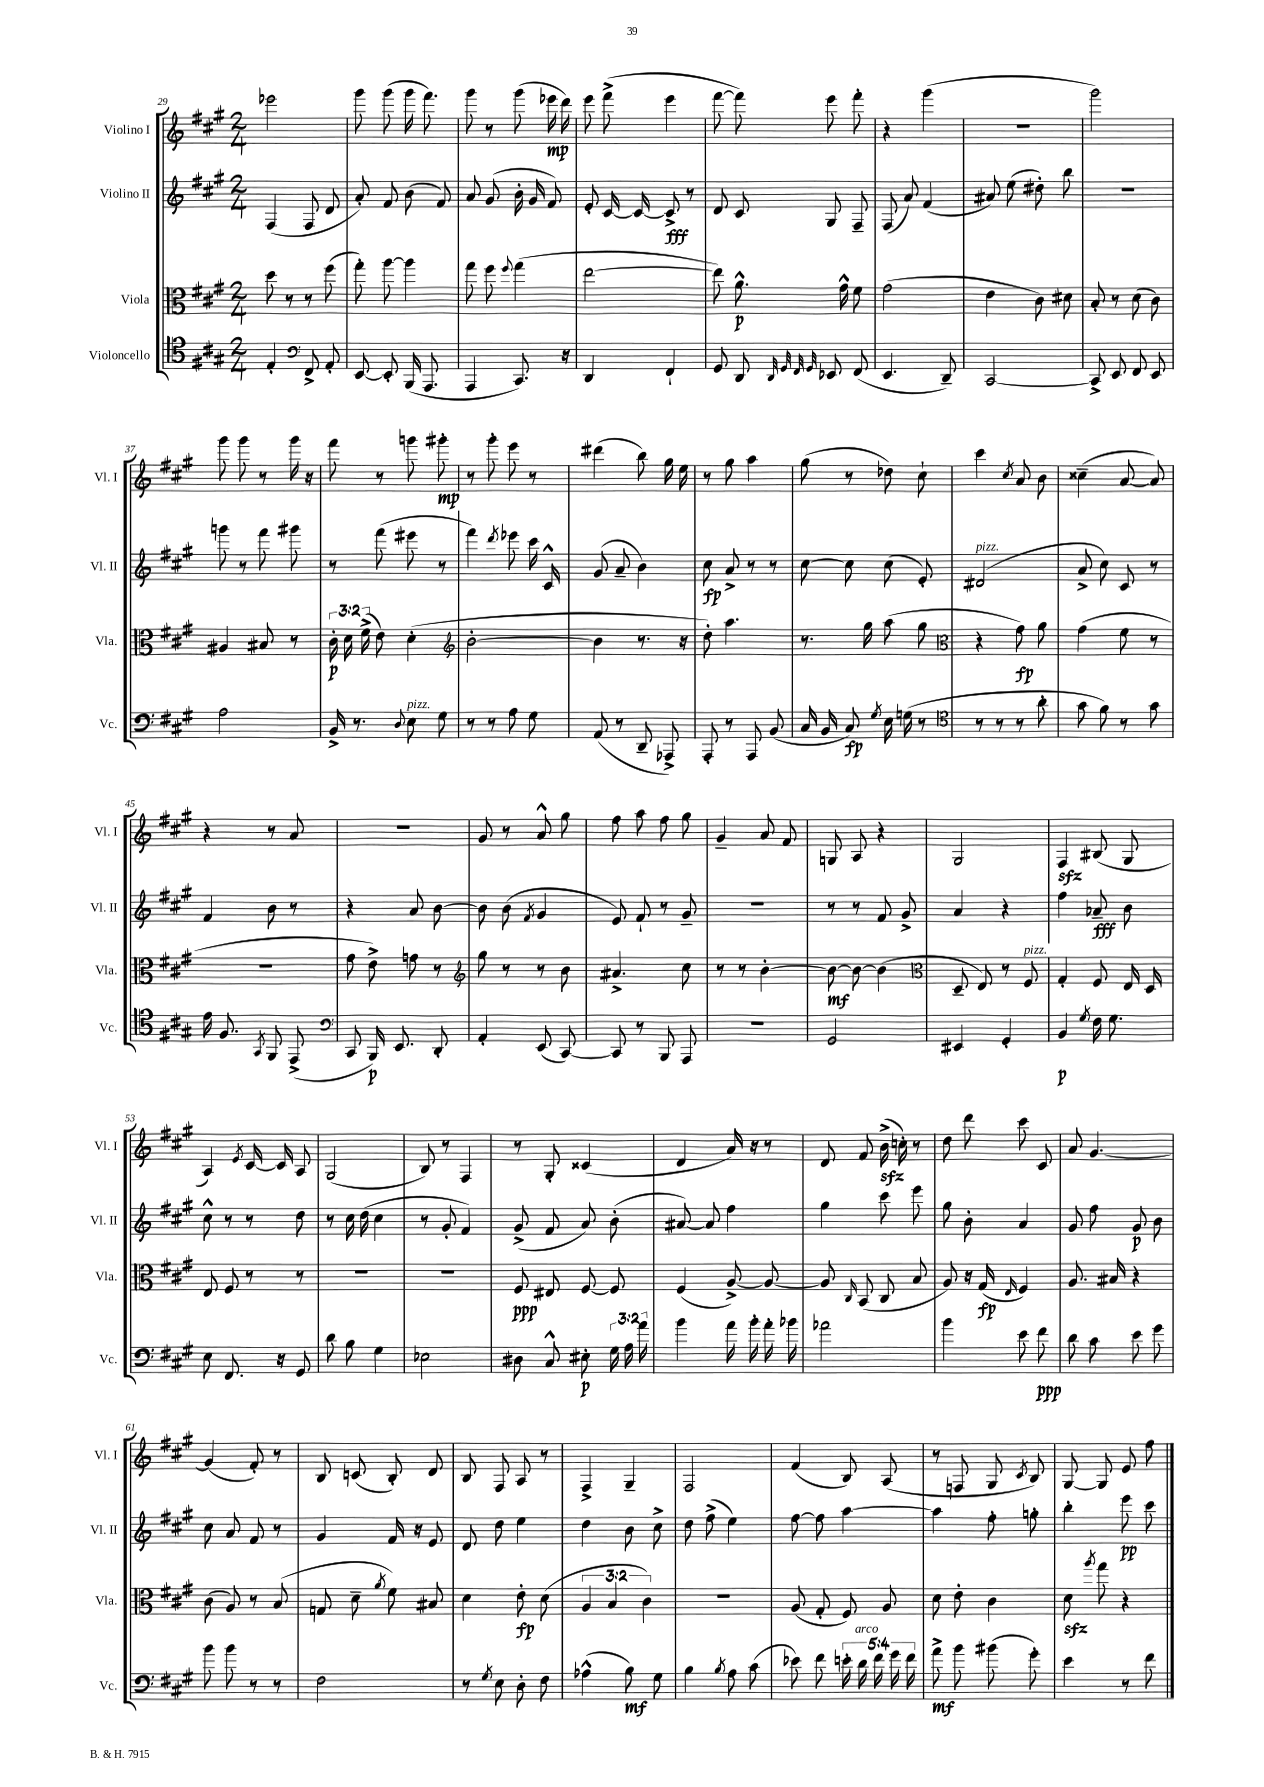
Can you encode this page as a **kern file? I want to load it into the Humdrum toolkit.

**kern	**kern	**kern	**kern
*staff4	*staff3	*staff2	*staff1
*clefC4	*clefC3	*clefG2	*clefG2
*k[f#c#g#]	*k[f#c#g#]	*k[f#c#g#]	*k[f#c#g#]
*M2/4	*M2/4	*M2/4	*M2/4
4E'/	8dd\	(4F#/	2eee-\
.	8r	.	.
*clefF4	*	*	*
8FF#^/	8r	8F#/	.
8AA'/	(8ff#\	8d/	.
=	=	=	=
[8EE/	8gg#'\)	8a'/)	8ggg#\
8EE'/]	[8aa\	8f#/	(8ggg#\
(16BBB/	4aa\]	(8b\	16ggg#\
8.AAA/	.	.	8.fff#\)
.	.	8f#/)	.
=	=	=	=
4AAA/	8gg#\	8a/	8ggg#\
.	8ff#\	(8g#/	8r
.	8qqff#/	.	.
8.CC#/)	(4gg#\	16b'\	(8ggg#\
.	.	16g#/	.
.	.	8f#/)	16eee-\
16r	.	.	16ddd\)
=	=	=	=
4DD/	[2ee\	8e'/	8eee\
.	.	[16c#/	(8fff#^\
.	.	16c#/_	.
4FF#`/	.	8c#^/]	4eee\
.	.	8r	.
=	=	=	=
8GG#/	8ee\])	8d/	[8fff#\
8DD/	8.a^^\	8c#/	8fff#\])
32qqDD/	.	.	.
32qqGG#/	.	.	.
32qqFF#/	.	.	.
32qqGG#/	.	.	.
8EE-/	.	8G#/	8eee\
.	16g#^^\	.	.
(8FF#/	8f#\	8F#~/	8fff#'\
=	=	=	=
4.EE/	(2g#\	(8F#/	4r
.	.	8a/)	.
.	.	(4f#/	(4ggg#\
8DD~/)	.	.	.
=	=	=	=
[2CC#/	4e\	8a#/)	2r
.	.	(8ee\	.
.	8c#\)	8dd#'\)	.
.	8d#\	8bb\	.
=	=	=	=
8CC#^/]	8B'/	2r	2ggg#\)
8EE/	8r	.	.
8FF#/	(8d\	.	.
8EE/	8c#\)	.	.
=	=	=	=
2A\	4A#/	8ggg\	8ggg#\
.	.	8r	8ggg#\
.	8B#/	8fff#\	8r
.	8r	8ggg#\	16ggg#\
.	.	.	16r
=	=	=	=
16BB^/	24c#'\	8r	8fff#\
.	24d\	.	.
8.r	.	.	.
.	(24f#^\	.	.
.	8e\)	(8fff#\	8r
8qqD/	.	.	.
8E\	(4d'\	8eee#\	8ggg\
8G#\	.	8r	8ggg#'\
=	=	=	=
*	*clefG2	*	*
8r	[2b'\	4fff#\)	8r
8r	.	.	8ggg#'\
.	.	8qddd/	.
8A\	.	8eee-\	8eee\
8G#\	.	16ccc#\	8r
.	.	16c#^^/	.
=	=	=	=
(8AA/	4b\]	(8g#/	(4ddd#\
8r	.	8a~/	.
8DD~/	8.r	4b\)	8bb\)
8AAA-^/)	.	.	16gg#\
.	16r	.	16ee\
=	=	=	=
8AAA'/	8dd'\)	8cc#\	8r
8r	4.aa\	8a^/	8gg#\
8AAA/	.	8r	4aa\
(8BB/	.	8r	.
=	=	=	=
16C#/	8.r	[8cc#\	(8gg#\
16BB/	.	.	.
8C#/)	.	8cc#\]	8r
.	16gg#\	.	.
8qG#/	.	.	.
16E\	(8aa\	(8cc#\	8dd-\)
(16G\	.	.	.
8r	8gg#\	8e'/)	8cc#`\
=	=	=	=
*clefC4	*clefC3	*	*
8r	4r	(2d#/	4ccc#\
8r	.	.	.
.	.	.	8qcc#/
8r	8g#\)	.	8a/
8a'\	8a\	.	8b\
=	=	=	=
8g#\	(4g#\	8a^/	(4cc##~\
8f#\)	.	8cc#\)	.
8r	8f#\	8c#/	[8a/
8g#\	8r	8r	8a/])
=	=	=	=
16e\	2r	4f#/	4r
8.F#/	.	.	.
8qGG#/	.	.	.
8FF#/	.	8b\	8r
(8EE^/	.	8r	8a/
=	=	=	=
*clefF4	*	*	*
8CC#/	8g#\	4r	2r
16BBB/)	8e^\)	.	.
8.EE/	.	.	.
.	8g\	8a/	.
8DD'/	8r	[8b\	.
=	=	=	=
*	*clefG2	*	*
4AA'/	8gg#\	8b\]	8g#/
.	8r	(8b\	8r
.	.	8qf#/	.
(8EE/	8r	4g#/	8a^^/
[8CC#/)	8b\	.	8gg#\
=	=	=	=
8CC#/]	4.a#^/	8e/)	8ff#\
8r	.	8f#`/	8aa\
8BBB/	.	8r	8ff#\
8AAA/	8cc#\	8g#~/	8gg#\
=	=	=	=
2r	8r	2r	4g#~/
.	8r	.	.
.	[4b'\	.	8a/
.	.	.	8f#/
=	=	=	=
2GG#/	8b\_	8r	8G/
.	8b\_	8r	8A/
.	(4b\]	8f#/	4r
.	.	8g#^/	.
=	=	=	=
*	*clefC3	*	*
4EE#/	8D~/	4a/	2G#/
.	8E/)	.	.
4GG#'/	8r	4r	.
.	8F#/	.	.
=	=	=	=
4BB/	4G#'/	4ff#\	4F#/
8qG#/	.	.	.
16F#\	8F#/	8a-~/	(8B#/
8.G#\	.	.	.
.	16E/	8b\	8G#/
.	16D/	.	.
=	=	=	=
8E\	8E/	8cc#^^\	4A/)
8.FF#/	8F#/	8r	.
.	.	.	8qe/
.	8r	8r	[16c#/
16r	.	.	16c#/]
8GG#/	8r	8dd\	8A/
=	=	=	=
8d\	2r	8r	(2G#/
8B\	.	16cc#\	.
.	.	(16dd\	.
4G#\	.	4cc#\	.
=	=	=	=
2E-\	2r	8r	8B/)
.	.	8g#'/	8r
.	.	4f#/)	4F#/
=	=	=	=
8D#\	8F#/	(8g#^/	8r
8C#^^/	8E#/	8f#/	8G#'/
8E#'\	[8F#/	8a/)	(4c##/
24G#\	8F#/]	(8b'\	.
24A\	.	.	.
24a\	.	.	.
=	=	=	=
4b\	(4F#/	[8a#/)	4d/
.	.	8a#/]	.
16a\	[8A^/)	4ff#\	16a/)
16b'\	.	.	16r
16a'\	8A/_	.	8r
16b-\	.	.	.
=	=	=	=
2a-\	8A/]	4gg#\	8d/
.	16qqC#/	.	.
.	(8BB/	.	8f#/
.	8C#/	8ccc#\	(16b^\
.	.	.	16cc'\)
.	8B/	8eee\	8r
=	=	=	=
4b\	8A/)	8gg#\	8dd\
.	16r	8b'\	8ddd\
.	(16G#/	.	.
.	16qqE/	.	.
8e\	4F#/)	4a/	8ccc#\
8f#\	.	.	8c#/
=	=	=	=
8d\	8.A/	8g#/	8a/
8c#\	.	8ff#\	[4.g#/
.	16B#/	.	.
8e\	4r	8g#/	.
8g#\	.	8b\	.
=	=	=	=
8b\	(8c#\	8cc#\	(4g#/]
8b\	8A/)	8a/	.
8r	8r	8f#/	8f#'/)
8r	(8B/	8r	8r
=	=	=	=
2F#\	8G/	4g#/	8B/
.	8d~\	.	(8c/
.	8qa/	.	.
.	8f#\)	16f#/	8B'/)
.	.	16r	.
.	8B#/	8e/	8d/
=	=	=	=
8r	4d\	8d/	8B/
8qG#/	.	.	.
8E\	.	8dd\	8F#/
8D'\	8e'\	4ee\	8A/
8F#\	(8d\	.	8r
=	=	=	=
(4A-^^\	6A/	4dd\	4F#^/
.	6B/	.	.
8B\)	.	8b\	4G#~/
.	6c#\)	.	.
8G#\	.	8cc#^\	.
=	=	=	=
4B\	2r	8dd\	2F#/
.	.	(8ff#^\	.
8qB/	.	.	.
8A\	.	4ee\)	.
(8c#\	.	.	.
=	=	=	=
8e-\)	(8A/	[8ff#\	(4f#/
8f#\	8G#'/	8ff#\]	.
20e'\	8F#/)	[4aa\	8B/)
20d\	.	.	.
20f#\	.	.	.
.	8A/	.	(8A/
20g#\	.	.	.
20f#\	.	.	.
=	=	=	=
8a^\	8d\	4aa\]	8r
8b\	8e'\	.	8F/
(8b#\	4c#\	8ff#'\	8G#/
.	.	.	8qc#/
8g#'\)	.	8gg'\	8B/)
=	=	=	=
4e\	8d\	4bb'\	[8G#/
.	8qaa/	.	.
.	8gg#\	.	8G#/]
8r	4r	8eee\	8e/
8f#\	.	8ccc#\	8ff#\
==	==	==	==
*-	*-	*-	*-
